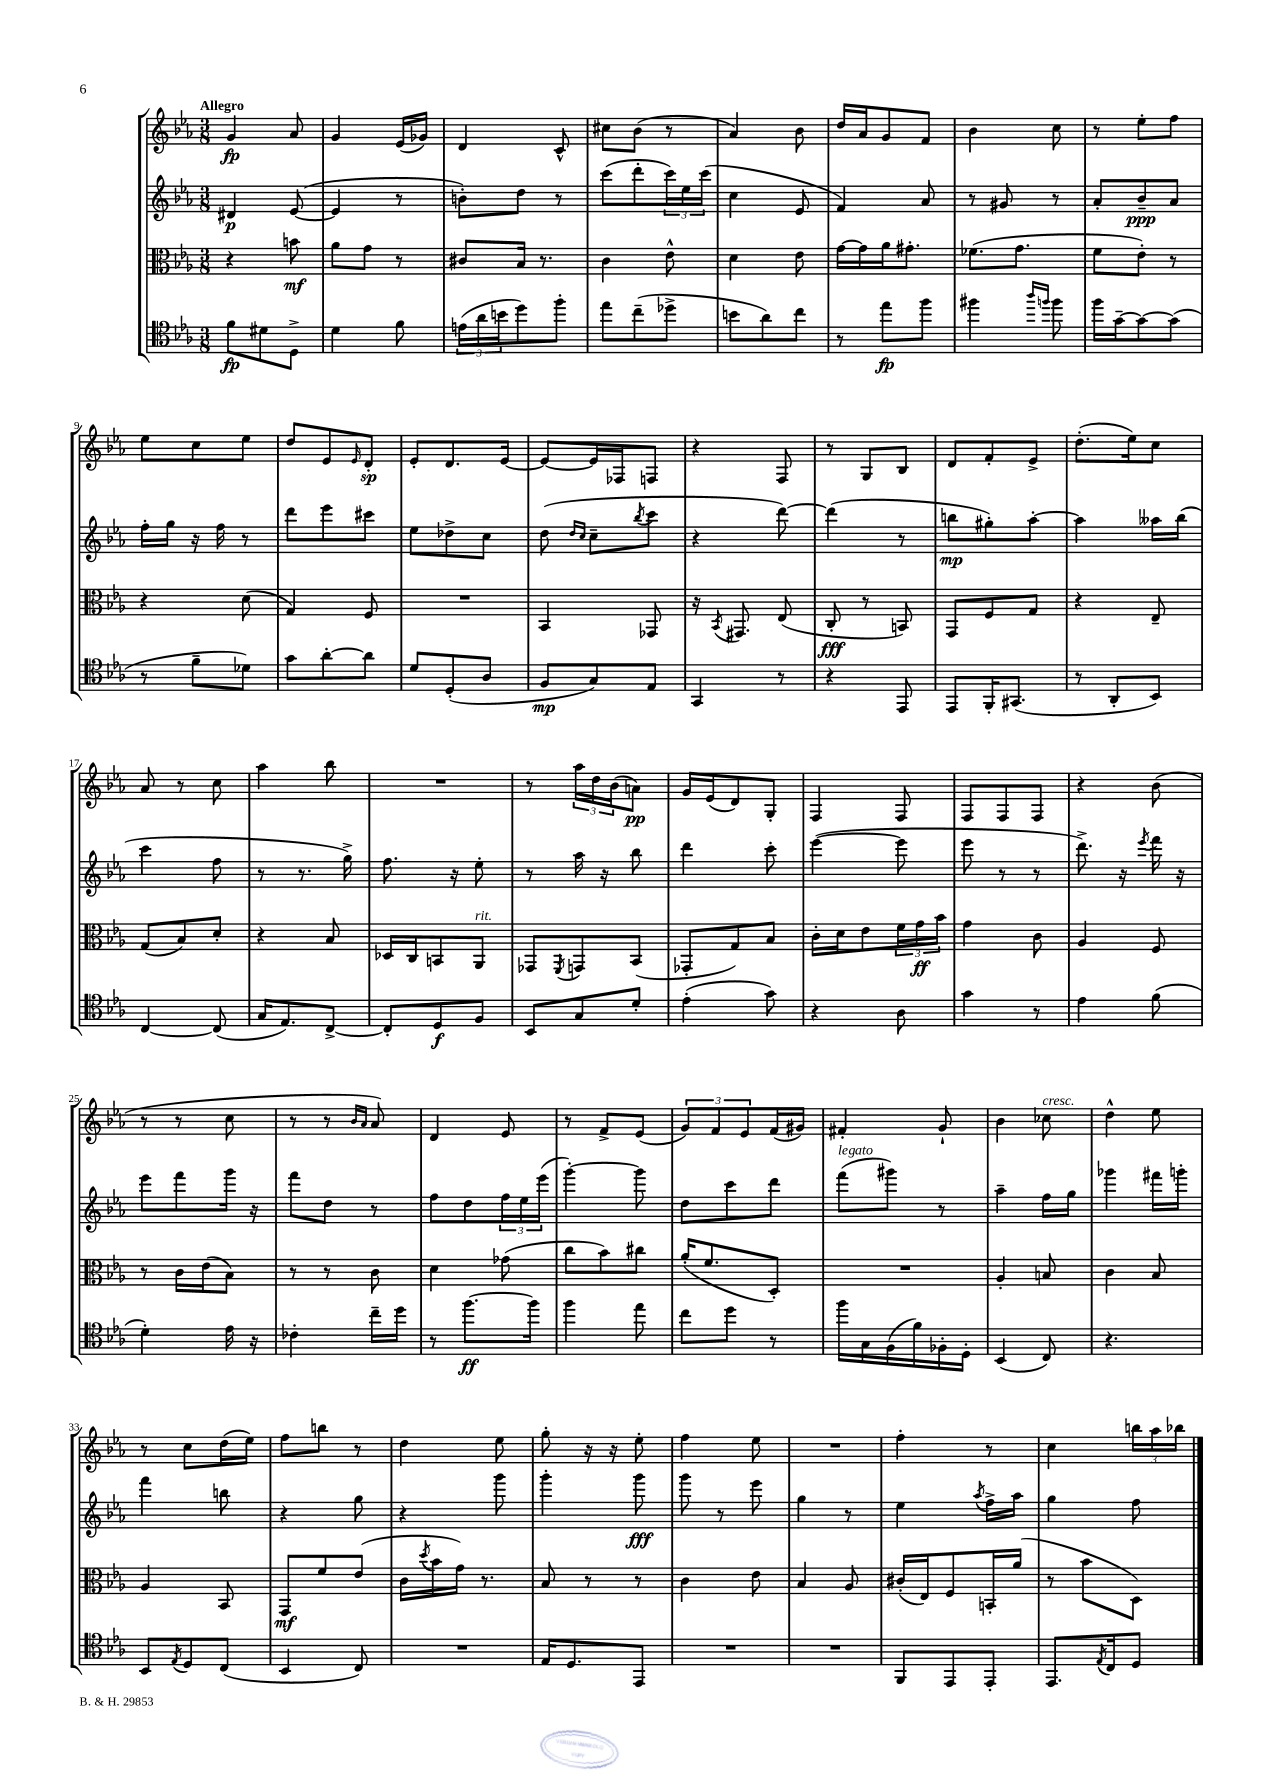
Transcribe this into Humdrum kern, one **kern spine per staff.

**kern	**kern	**kern	**kern
*staff4	*staff3	*staff2	*staff1
*clefC4	*clefC3	*clefG2	*clefG2
*k[b-e-a-]	*k[b-e-a-]	*k[b-e-a-]	*k[b-e-a-]
*M3/8	*M3/8	*M3/8	*M3/8
8f	4r	4d#	4g
8d#	.	.	.
8D^	8b	([8e-	8a-
=	=	=	=
4d	8a-	4e-]	4g
.	8g	.	.
8f	8r	8r	(16e-
.	.	.	16g-)
=	=	=	=
(24e	8c#	8b')	4d
24a-	.	.	.
24b	.	.	.
8dd)	16B-	8dd	.
.	8.r	.	.
8ff'	.	8r	8c^^
=	=	=	=
8ee-	4c	(8ccc	8cc#
(8cc~	.	8ddd'	(8b-
8dd-^	8e-^^	24ccc)	8r
.	.	24ee-	.
.	.	(24ccc	.
=	=	=	=
8b	4d	4cc	4a-)
8a-)	.	.	.
8cc	8e-	8e-	8b-
=	=	=	=
8r	[16g	4f)	16dd
.	16g]	.	16a-
8ee-	16a-	.	8g
.	8.g#'	.	.
8ff	.	8a-	8f
=	=	=	=
4ff#	(8.f-	8r	4b-
.	.	8g#	.
.	8.g	.	.
16qqaa-	.	.	.
16qqff	.	.	.
8ff	.	8r	8cc
=	=	=	=
16ff	8f	8a-'	8r
[16g~	.	.	.
8g_	8e-')	8b-~	8ee-'
(8g]	8r	8a-	8ff
=	=	=	=
8r	4r	16ff'	8ee-
.	.	16gg	.
8f~	.	16r	8cc
.	.	16ff	.
8d-)	(8d	8r	8ee-
=	=	=	=
8g	4G)	8ddd	8dd
[8a-'	.	8eee-	8e-
.	.	.	16qqe-
8a-]	8F	8ccc#	8d'
=	=	=	=
8d	4.r	8ee-	8e-'
(8D'	.	8dd-^	8.d
8A-	.	8cc	.
.	.	.	[16e-
=	=	=	=
8F	4BB-	(8dd	8e-_
.	.	16qqdd	.
.	.	16qqcc	.
8G)	.	8cc~	16e-]
.	.	.	16F-
.	.	8qbb-	.
8E-	8GG-	8ccc	8F
=	=	=	=
4GG	16r	4r	4r
.	8qBB-	.	.
.	8.GG#	.	.
8r	(8E-	[8ddd)	8F
=	=	=	=
4r	8C'	(4ddd]	8r
.	8r	.	8G
8EE-	8BB)	8r	8B-
=	=	=	=
8EE-	8GG	8bb	8d
16FF'	8F	8gg#')	8f'
(8.GG#	.	.	.
.	8G	[8aa-'	8e-^
=	=	=	=
8r	4r	4aa-]	(8.dd'
8AA-'	.	.	.
.	.	.	16ee-)
8BB-)	8E-~	16aa--	8cc
.	.	(16bb-	.
=	=	=	=
[4C	(8G	4ccc	8a-
.	8B-)	.	8r
(8C]	8d'	8ff	8cc
=	=	=	=
16G	4r	8r	4aa-
8.E-)	.	.	.
.	.	8.r	.
[8C^	8B-	.	8bb-
.	.	16gg^)	.
=	=	=	=
8C']	16D-	8.ff	4.r
.	16C	.	.
8D	8BB	.	.
.	.	16r	.
8F	8AA-	8ee-'	.
=	=	=	=
8BB-	8GG-	8r	8r
.	8qFF	.	.
8G	8GG	16aa-	24aa-
.	.	.	24dd
.	.	16r	.
.	.	.	(24b-
8d'	(8BB-	8bb-	8a)
=	=	=	=
(4e-'	8GG-'	4ddd	16g
.	.	.	(16e-
.	8G)	.	8d)
8g)	8B-	8ccc'	8G'
=	=	=	=
4r	16c'	([4eee-	4F
.	16d	.	.
.	8e-	.	.
8A-	24f	8eee-]	8F
.	24g	.	.
.	24b-	.	.
=	=	=	=
4g	4g	8eee-	8F
.	.	8r	8F
8r	8c	8r	8F
=	=	=	=
4e-	4A-	8.ddd^)	4r
.	.	16r	.
.	.	8qeee-	.
(8f	8F	16fff	(8b-
.	.	16r	.
=	=	=	=
4d')	8r	8eee-	8r
.	16c	8fff	8r
.	(16e-	.	.
16e-	8B-)	16ggg	8cc
16r	.	16r	.
=	=	=	=
4c-'	8r	8fff	8r
.	8r	8dd	8r
.	.	.	16qqb-
.	.	.	16qqa-
16cc~	8c	8r	8a-)
16dd	.	.	.
=	=	=	=
8r	4d	8ff	4d
[8.ff	.	8dd	.
.	(8g-	24ff	8e-
.	.	24ee-	.
16ff]	.	.	.
.	.	(24eee-	.
=	=	=	=
4ff	8cc	[4ggg')	8r
.	8b-)	.	8f^
8ee-	8cc#	8ggg]	(8e-
=	=	=	=
8cc	(16a-'	8dd	12g)
.	8.f	.	.
.	.	.	12f
8dd	.	8ccc	.
.	.	.	12e-
8r	8D')	8ddd	(16f
.	.	.	16g#)
=	=	=	=
16ff	4.r	(8fff	4f#'
16G	.	.	.
(16F	.	8ggg#)	.
16f)	.	.	.
16F-'	.	8r	8g`
16D'	.	.	.
=	=	=	=
(4BB-	4A-'	4aa-~	4b-
8C)	8B	16ff	8cc-
.	.	16gg	.
=	=	=	=
4.r	4c	4ggg-	4dd^^
.	8B-	16fff#	8ee-
.	.	16ggg'	.
=	=	=	=
8BB-	4A-	4fff	8r
8qE-	.	.	.
8D	.	.	8cc
(8C	8BB-	8bb	(16dd
.	.	.	16ee-)
=	=	=	=
4BB-	8GG	4r	8ff
.	8f	.	8bb
8C)	(8e-	8gg	8r
=	=	=	=
4.r	16c	4r	4dd
.	8qdd	.	.
.	16b-	.	.
.	16g)	.	.
.	8.r	.	.
.	.	8ggg	8ee-
=	=	=	=
16E-	8B-	4ggg'	8gg'
8.D	.	.	.
.	8r	.	16r
.	.	.	16r
8EE-	8r	8ggg	8ee-'
=	=	=	=
4.r	4c	8ggg	4ff
.	.	8r	.
.	8e-	8eee-	8ee-
=	=	=	=
4.r	4B-	4gg	4.r
.	8A-	8r	.
=	=	=	=
8FF	(16c#'	4ee-	4ff'
.	16E-)	.	.
8EE-	8F	.	.
.	.	8qaa-	.
8EE-'	16BB'	16ff^	8r
.	(16a-	16aa-	.
=	=	=	=
8.EE-	8r	4gg	4cc
.	8b-	.	.
8qE-	.	.	.
16C	.	.	.
8D	8D)	8ff	24bb
.	.	.	24aa-
.	.	.	24bb-
==	==	==	==
*-	*-	*-	*-
